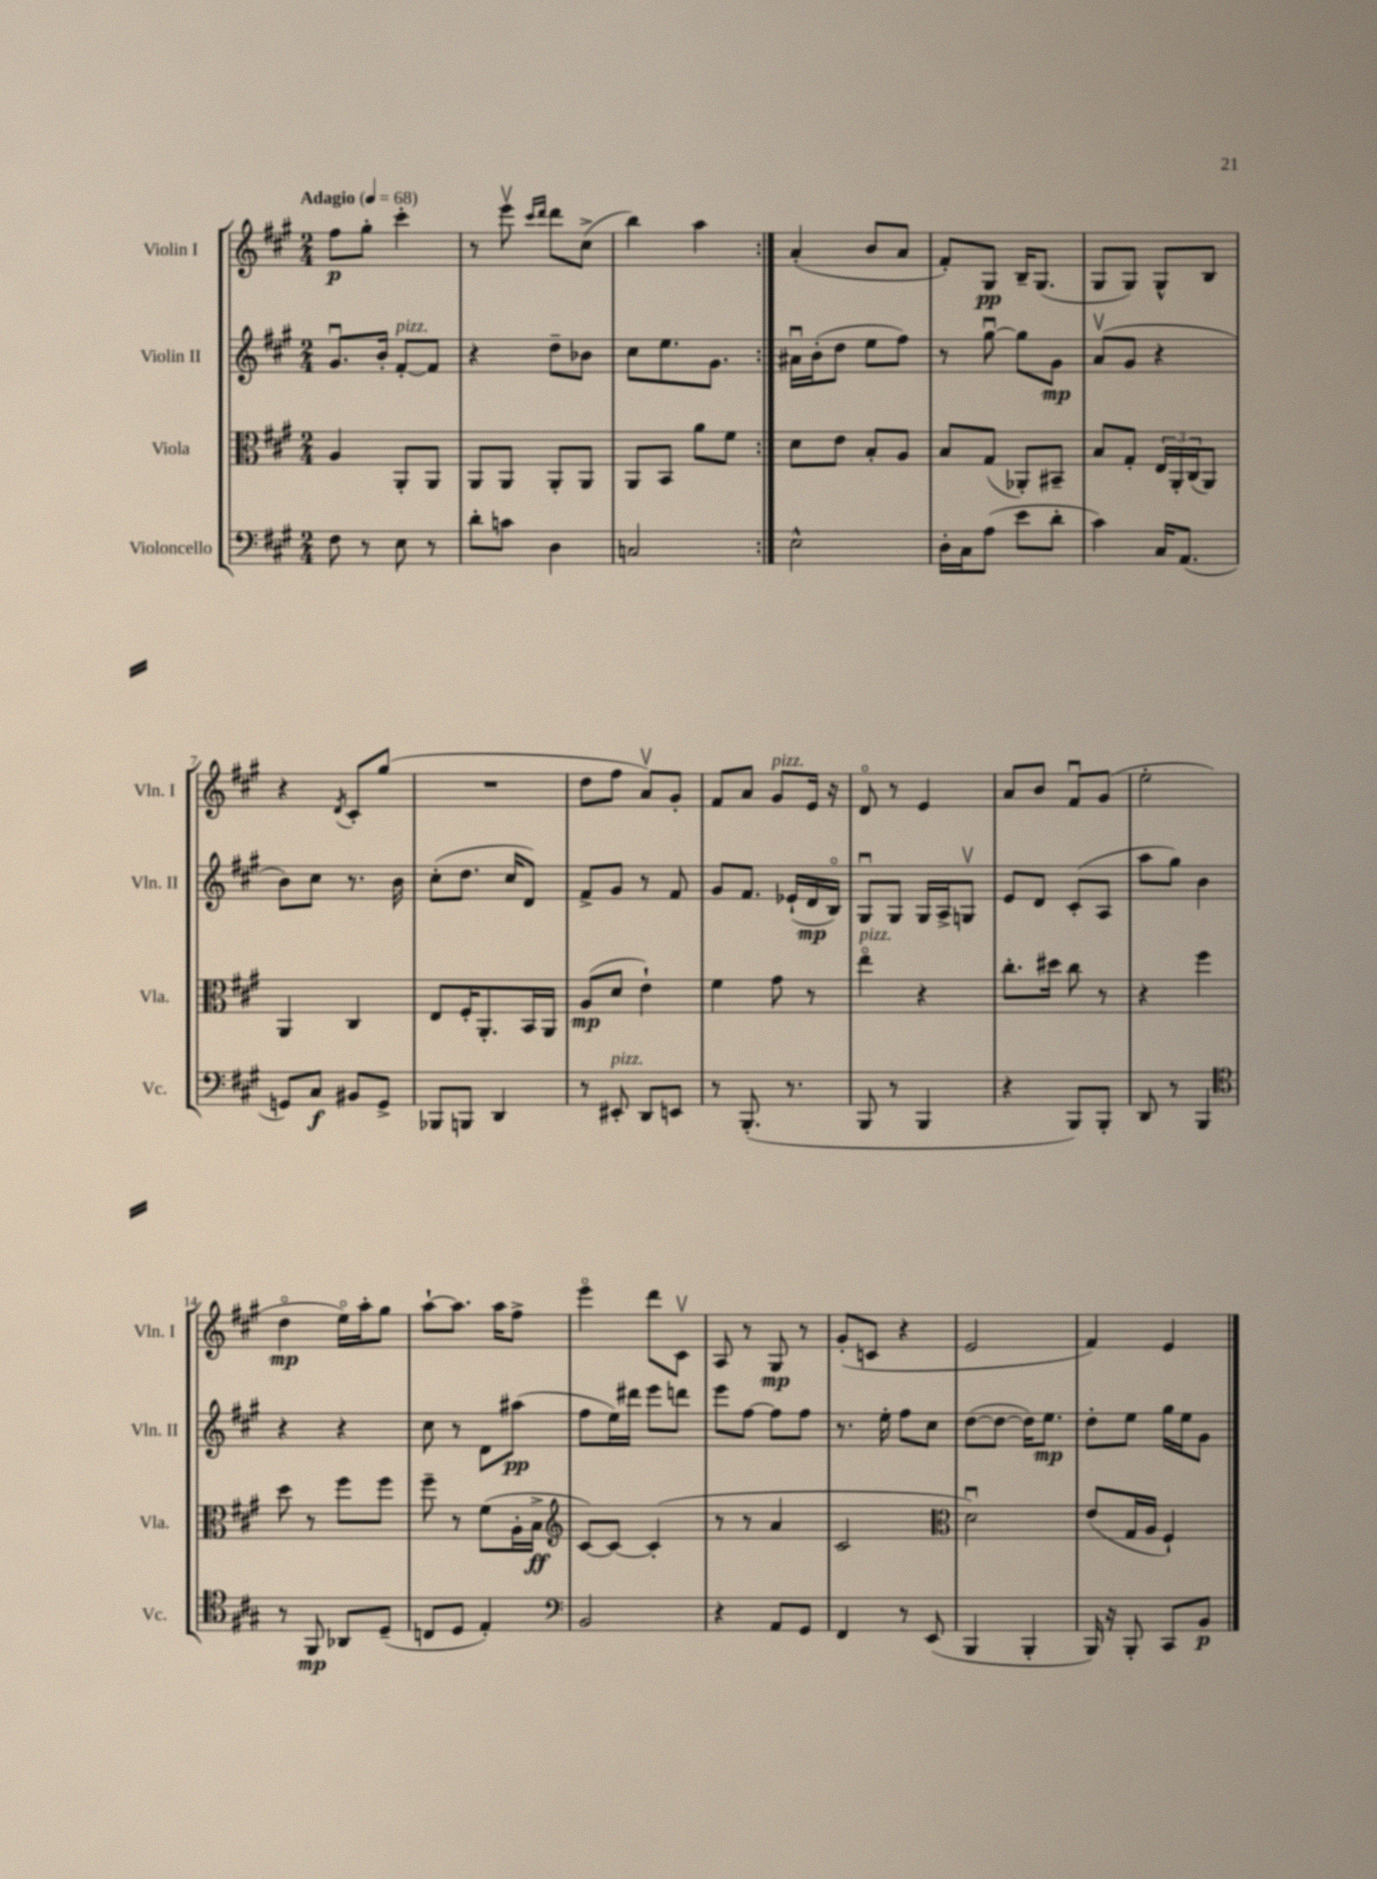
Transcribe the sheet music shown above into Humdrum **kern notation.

**kern	**kern	**kern	**kern
*staff4	*staff3	*staff2	*staff1
*clefF4	*clefC3	*clefG2	*clefG2
*k[f#c#g#]	*k[f#c#g#]	*k[f#c#g#]	*k[f#c#g#]
*M2/4	*M2/4	*M2/4	*M2/4
*MM68	*MM68	*MM68	*MM68
8F#	4A	8.g#u	8ff#
8r	.	.	8gg#'
.	.	16b'	.
8E	8AA'	[8f#'	4ccc#'
8r	8AA	8f#]	.
=	=	=	=
8d'	8AA	4r	8r
8c	8AA	.	8eeev
.	.	.	16qqccc#
.	.	.	16qqddd
4D	8AA'	8dd~	8ddd
.	8AA	8b-	(8cc#^
=	=	=	=
2C	8AA	8cc#	4bb)
.	8BB	8.ee	.
.	8a	.	4aa
.	.	8.g#	.
.	8f#	.	.
=:|!	=:|!	=:|!	=:|!
2E^^	8d	16a#u	(4a'
.	.	(16b'	.
.	8e	8dd	.
.	8B'	8ee	8b
.	8A	8ff#)	8a
=	=	=	=
16D'	8B	8r	8f#')
16C#	.	.	.
(8A	(8G#	[8gg#u	8G#
8e	8AA-')	8gg#]	16B~
.	.	.	(8.G#
8d'	8BB#~	8g#	.
=	=	=	=
4c#)	8B	(8av	8G#
.	8G#'	8g#	8G#)
16C#	24E	4r	8G#^^
.	24AA'	.	.
(8.AA	.	.	.
.	(24C#	.	.
.	8AA)	.	8B
=	=	=	=
8GG)	4AA	8b)	4r
8C#	.	8cc#	.
.	.	.	8qd
8BB#	4C#	8.r	8c#'
8GG^	.	.	(8gg#
.	.	16b	.
=	=	=	=
8BBB-	8E	(8cc#'	2r
8BBB	16F#'	8.dd	.
.	8.AA'	.	.
4DD	.	.	.
.	.	16cc#	.
.	16BB	8d)	.
.	16AA	.	.
=	=	=	=
8r	(8A	8f#^	8dd
8EE#'	8d	8g#	8ff#
8DD	4e`)	8r	8av)
8EE	.	8f#	8g#'
=	=	=	=
8r	4f#	8g#	8f#
(8.BBB'	.	8.f#	8a
.	8g#	.	8g#
8.r	.	(16e-`	.
.	8r	16d	16e
.	.	16Bo)	16r
=	=	=	=
8BBB	4eeo	8G#u	8do
8r	.	8G#	8r
4BBB	4r	16G#	4e
.	.	16A^	.
.	.	8Gv	.
=	=	=	=
4r	8.cc#'	8e	8a
.	.	8d	8b
.	16dd#	.	.
8BBB)	8cc#	(8c#'	8f#u
8BBB'	8r	8A	(8g#
=	=	=	=
8DD	4r	8aa	2ee'
8r	.	8gg#)	.
4BBB	4ff#	4b	.
=	=	=	=
*clefC4	*	*	*
8r	8dd	4r	4ddo
8FF#	8r	.	.
8AA-	8ff#	4r	16eeo)
.	.	.	16aa'
(8D~	8ff#	.	8gg#
=	=	=	=
8C	8ff#~	8cc#	[8aa`
8D	8r	8r	8.aa]
4E')	(8f#	8d	.
.	.	.	16aa
.	16A'	(8aa#	8ff#^
.	16B^	.	.
=	=	=	=
*clefF4	*clefG2	*	*
2BB	[8c#)	8ff#	4eeeo
.	8c#_	16ee)	.
.	.	16ddd#	.
.	(4c#']	8eee	8ddd
.	.	8ddd	8c#v
=	=	=	=
4r	8r	8eee	8A
.	8r	[8ff#	8r
8AA	4a	8ff#]	8G#
8GG#	.	8ff#	8r
=	=	=	=
4FF#	2c#	8.r	(8g#'
.	.	.	8c
.	.	16ee'	.
8r	.	8ff#	4r
(8EE	.	8cc#	.
=	=	=	=
*	*clefC3	*	*
4BBB	2du)	([8dd	2e
.	.	8dd_	.
4BBB'	.	16dd])	.
.	.	8.ee	.
=	=	=	=
16BBB)	(8e	8dd'	4f#)
16r	.	.	.
8BBB'	16G#	8ee	.
.	16A	.	.
8CC#	4F#`)	16gg#	4e
.	.	16ee	.
8BB	.	8g#	.
==	==	==	==
*-	*-	*-	*-
